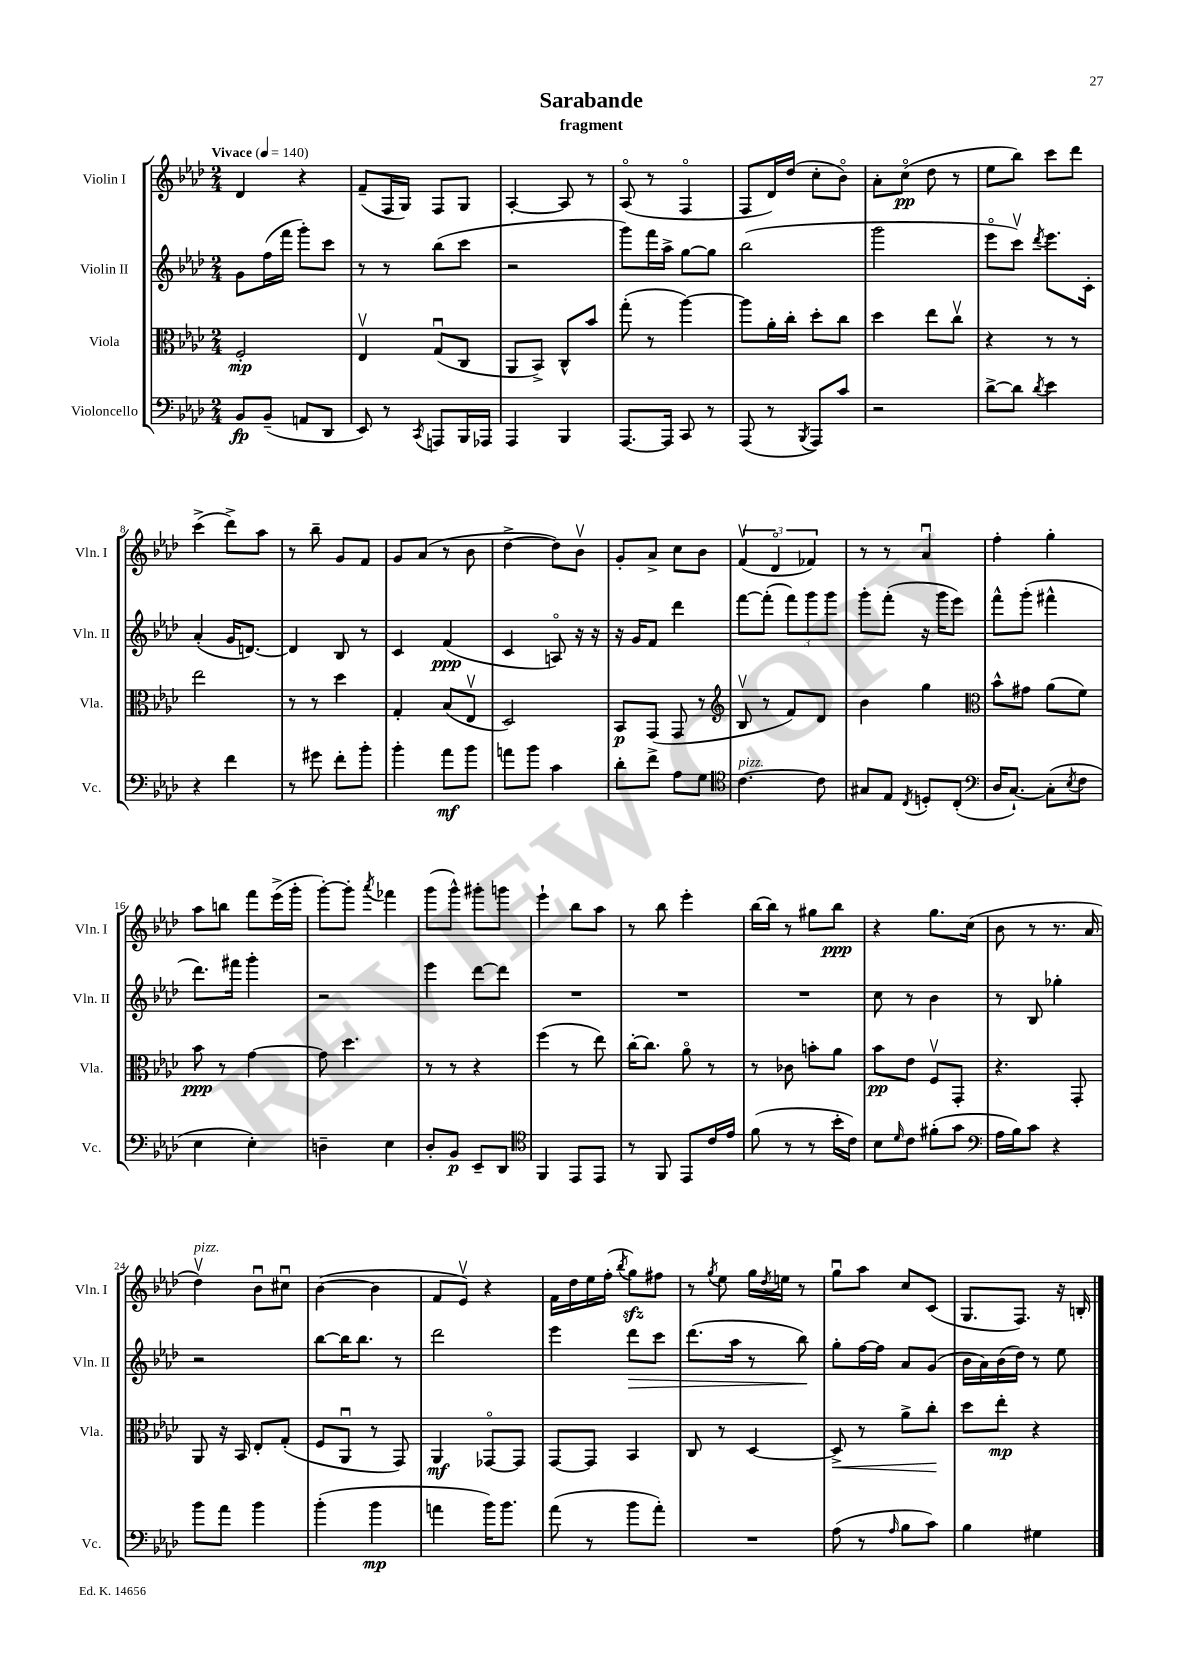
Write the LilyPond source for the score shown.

\header { title = "Sarabande" subtitle = "fragment" }
<<
\new StaffGroup <<
\new Staff = "s0" \with { instrumentName = "Violin I" shortInstrumentName = "Vln. I" } {
    \clef treble \key aes \major \numericTimeSignature \time 2/4 \tempo "Vivace" 4 = 140
    des'4 r4 |
    f'8--( f16 g16) f8 g8 |
    aes4~-. aes8 r8 |
    aes8\flageolet( r8 f4\flageolet |
    f8 des'16) des''16( c''8-. bes'8\flageolet) |
    aes'8-. c''8\flageolet\pp( des''8 r8 |
    ees''8 bes''8) c'''8 des'''8 |
    c'''4->( des'''8->) aes''8 |
    r8 bes''8-- g'8 f'8 |
    g'8 aes'8( r8 bes'8 |
    des''4~-> des''8) bes'8\upbow |
    g'8-. aes'8-> c''8 bes'8 |
    \tuplet 3/2 { f'4\upbow( des'4\flageolet fes'4) } |
    r8 r8 aes'4\downbow |
    f''4-. g''4-. |
    aes''8 b''8 f'''8 ees'''16->( g'''16-. |
    g'''8~-.) g'''8-. \acciaccatura { aes'''8 } fes'''4 |
    g'''8( g'''8-^) gis'''8-. g'''8 |
    ees'''4-! bes''8 aes''8 |
    r8 bes''8 ees'''4-. |
    bes''16~ bes''16 r8 gis''8 bes''8\ppp |
    r4 g''8. c''16( |
    bes'8 r8 r8. aes'16 |
    des''4\upbow^\markup { \italic "pizz." }) bes'8\downbow cis''8\downbow |
    bes'4~( bes'4 |
    f'8 ees'8\upbow) r4 |
    f'16 des''16 ees''16 f''16-.( \acciaccatura { bes''8 } g''8\sfz) fis''8 |
    r8 \acciaccatura { g''8 } ees''8 g''16 \acciaccatura { des''8 } e''16 r8 |
    g''8\downbow aes''8 c''8 c'8( |
    g8. f8.) r16 b16-. \bar "|." |
}
\new Staff = "s1" \with { instrumentName = "Violin II" shortInstrumentName = "Vln. II" } {
    \clef treble \key aes \major \numericTimeSignature \time 2/4
    g'8 f''16( f'''16 g'''8-.) c'''8 |
    r8 r8 bes''8( c'''8 |
    r2 |
    g'''8) f'''16 aes''16-> g''8~ g''8 |
    bes''2( |
    g'''2 |
    ees'''8\flageolet c'''8\upbow) \acciaccatura { des'''8 } ees'''8. c'16-. |
    aes'4-.( g'16 d'8.~) |
    d'4 bes8 r8 |
    c'4 f'4\ppp( |
    c'4 a8\flageolet) r16 r16 |
    r16 g'16 f'8 des'''4 |
    f'''8~ f'''8-.( \tuplet 3/2 { f'''8) g'''8 g'''8 } |
    g'''8-. f'''8-.( r16 g'''16 ees'''8) |
    f'''8-^ g'''8-.( fis'''4-^ |
    des'''8.) fis'''16 g'''4-. |
    r2 |
    ees'''4 des'''8~ des'''8 |
    R2 |
    R2 |
    R2 |
    c''8 r8 bes'4 |
    r8 bes8 ges''4-. |
    r2 |
    bes''8~ bes''16 bes''8. r8 |
    des'''2 |
    ees'''4 des'''8\> c'''8 |
    des'''8.( aes''16 r8 bes''8\!) |
    g''8-. f''16~ f''16 aes'8 g'8( |
    bes'16 aes'16) bes'16( des''16) r8 ees''8 \bar "|." |
}
\new Staff = "s2" \with { instrumentName = "Viola" shortInstrumentName = "Vla." } {
    \clef alto \key aes \major \numericTimeSignature \time 2/4
    f2-.\mp |
    ees4\upbow g8\downbow( c8 |
    aes,8 bes,8->) c8-^ bes'8 |
    g''8-.( r8 aes''4~) |
    aes''8 aes'16-. c''16-. des''8-. c''8 |
    des''4 ees''8 c''8\upbow |
    r4 r8 r8 |
    ees''2 |
    r8 r8 des''4 |
    g4-. bes8( ees8\upbow |
    des2) |
    bes,8\p g,8( g,8 r8 |
    \clef treble bes8\upbow r8 f'8) des'8 |
    bes'4 g''4 |
    \clef alto bes'8-^ gis'8 aes'8( f'8) |
    bes'8\ppp r8 g'4~ |
    g'8 des''4. |
    r8 r8 r4 |
    f''4( r8 ees''8) |
    c''16~-. c''8. aes'8\flageolet r8 |
    r8 ces'8 b'8-. aes'8 |
    bes'8\pp ees'8 f8\upbow g,8-. |
    r4. g,8-. |
    aes,8 r16 bes,16 ees8-. g8-.( |
    f8 aes,8\downbow r8 g,8) |
    aes,4\mf ges,8~\flageolet ges,8 |
    g,8~ g,8 bes,4 |
    c8 r8 des4~ |
    des8->\< r8 aes'8-> c''8-.\! |
    des''8 ees''8-.\mp r4 \bar "|." |
}
\new Staff = "s3" \with { instrumentName = "Violoncello" shortInstrumentName = "Vc." } {
    \clef bass \key aes \major \numericTimeSignature \time 2/4
    bes,8\fp bes,8--( a,8 des,8 |
    ees,8) r8 \acciaccatura { c,8 } a,,8 bes,,16 aes,,16 |
    aes,,4 bes,,4 |
    aes,,8.~ aes,,16 c,8 r8 |
    aes,,8( r8 \acciaccatura { bes,,8 } aes,,8) c'8 |
    r2 |
    des'8~-> des'8 \acciaccatura { des'8 } ees'4 |
    r4 f'4 |
    r8 gis'8 f'8-. bes'8-. |
    bes'4-. aes'8\mf bes'8 |
    a'8 bes'8 c'4 |
    des'8-. f'8-> aes8 g8 |
    \clef tenor c'4.~^\markup { \italic "pizz." } c'8 |
    gis8 ees8 \acciaccatura { c8 } d8-. c8-.( |
    \clef bass des16 c8.~-!) c8-.( \acciaccatura { ees8 } f8 |
    ees4 ees4-.) |
    d4-- ees4 |
    des8-. bes,8\p ees,8-- des,8 |
    \clef tenor f,4 ees,8 ees,8 |
    r8 f,8 ees,8 c'16 ees'16 |
    f'8( r8 r8 bes'16-. c'16) |
    bes8 \grace { des'16 } c'8 fis'8-.( g'8 |
    \clef bass aes16 bes16) c'8 r4 |
    bes'8 aes'8 bes'4 |
    bes'4-.( bes'4\mp |
    a'4 bes'16) bes'8. |
    aes'8( r8 bes'8 aes'8-.) |
    R2 |
    aes8( r8 \grace { aes16 } bes8 c'8) |
    bes4 gis4 \bar "|." |
}
>>
>>
